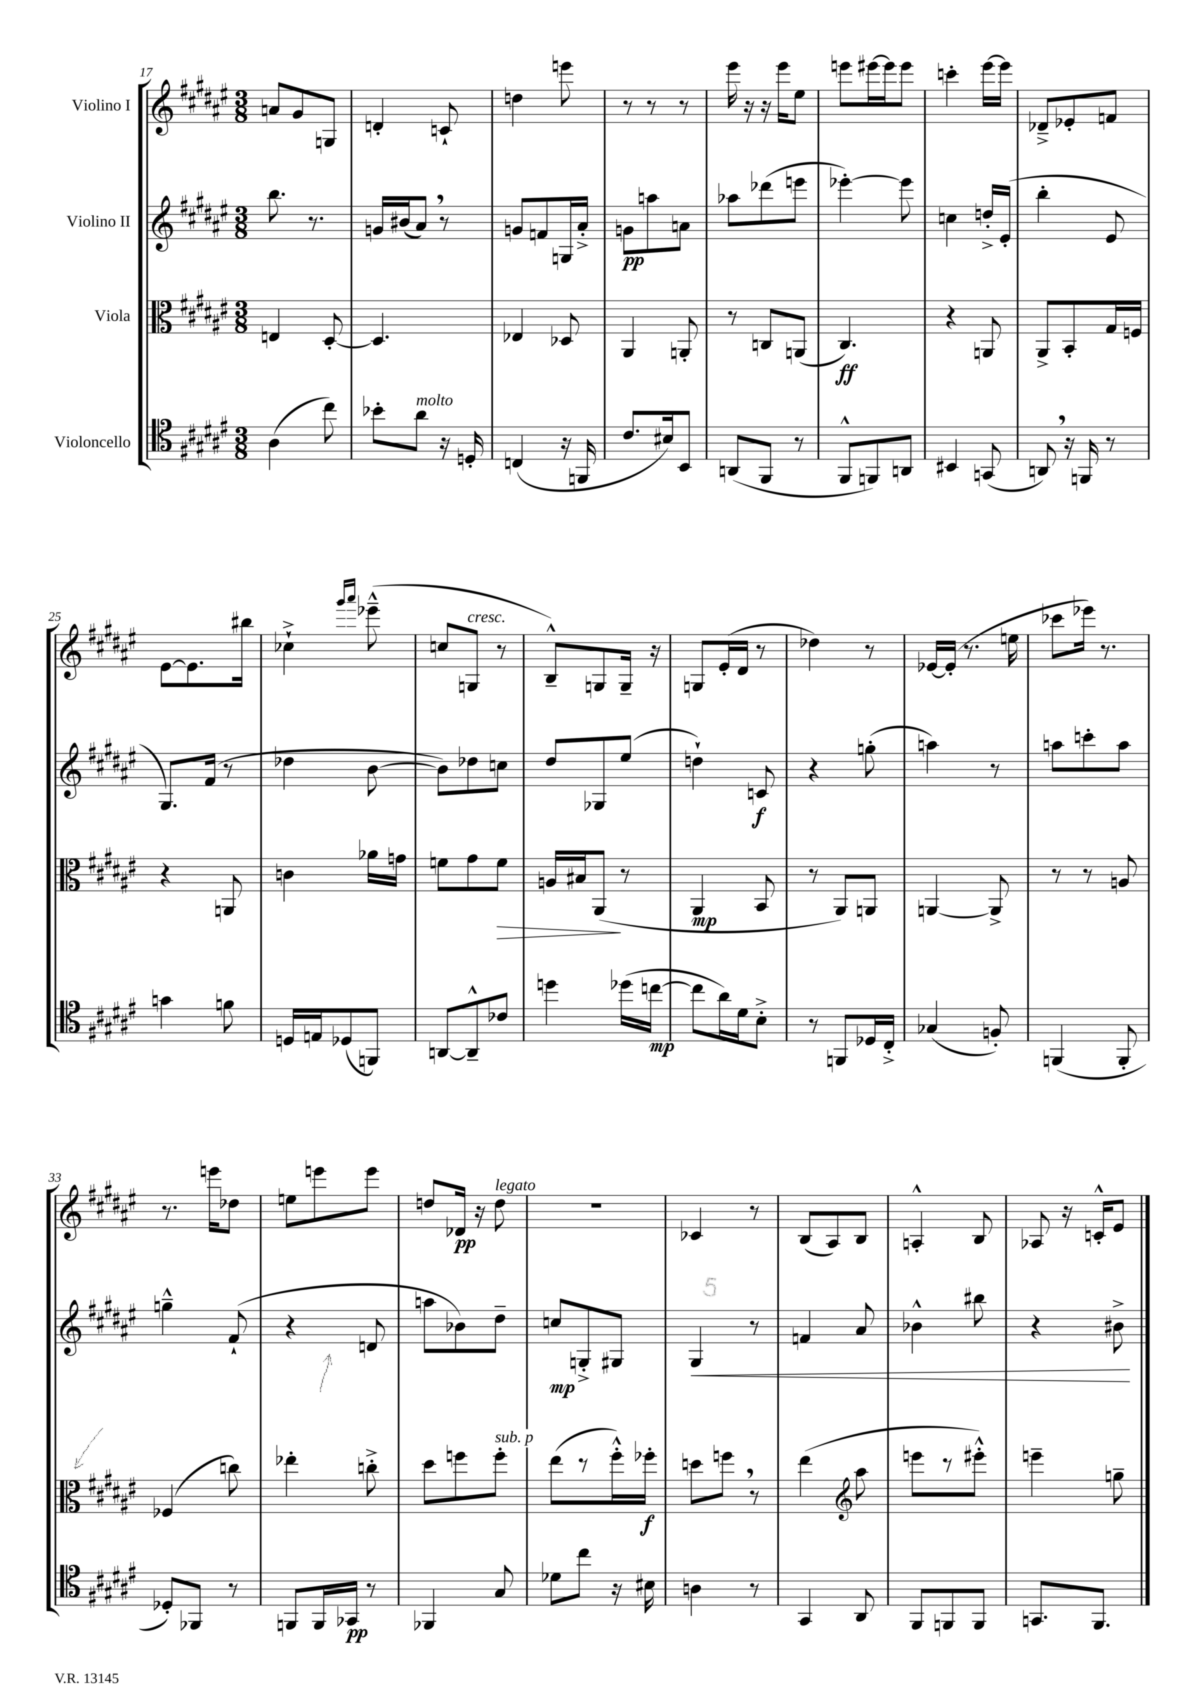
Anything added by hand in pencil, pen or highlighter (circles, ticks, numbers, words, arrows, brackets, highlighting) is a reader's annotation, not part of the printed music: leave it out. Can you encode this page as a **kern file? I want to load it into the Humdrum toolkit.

**kern	**dynam	**kern	**dynam	**kern	**dynam	**kern	**dynam
*part4	*part4	*part3	*part3	*part2	*part2	*part1	*part1
*staff4	*staff4	*staff3	*staff3	*staff2	*staff2	*staff1	*staff1
*I"Violoncello	*	*I"Viola	*	*I"Violino II	*	*I"Violino I	*
*clefC4	*	*clefC3	*	*clefG2	*	*clefG2	*
*k[f#c#g#d#a#e#]	*	*k[f#c#g#d#a#e#]	*	*k[f#c#g#d#a#e#]	*	*k[f#c#g#d#a#e#]	*
*M3/8	*	*M3/8	*	*M3/8	*	*M3/8	*
=17	=17	=17	=17	=17	=17	=17	=17
(4A#\	.	4En/	.	8.bb\	.	8an/L	.
.	.	.	.	.	.	8g#/	.
.	.	.	.	8.r	.	.	.
8cc#\)	.	[8D#'/	.	.	.	8Gn/J	.
=18	=18	=18	=18	=18	=18	=18	=18
8b-X'\L	.	4.D#/]	.	16gn/LL	.	4dn'/	.
.	.	.	.	(16b#X/J	.	.	.
!LO:TX:a:i:t=molto	!	!	!	!	!	!	!
8a#\J	.	.	.	8a#,/J)	.	.	.
16r	.	.	.	8r	.	8cn`/	.
16Dn'/	.	.	.	.	.	.	.
=19	=19	=19	=19	=19	=19	=19	=19
(4Cn/	.	4E-X/	.	8gn/L	.	4ddn\	.
.	.	.	.	8fn/	.	.	.
16r	.	8D-X/	.	16Gn/L	.	8eeen\	.
16FFn/	.	.	.	16a#'^/JJ	.	.	.
=20	=20	=20	=20	=20	=20	=20	=20
8.c#/L	.	4AA#/	.	8gn\L	pp	8r	.
.	.	.	.	8aan\	.	8r	.
16B#X/k)	.	.	.	.	.	.	.
8BB/J	.	8AAn'/	.	8an\J	.	8r	.
=21	=21	=21	=21	=21	=21	=21	=21
(8AAn/L	.	8r	.	8aa-X\L	.	16eee#\	.
.	.	.	.	.	.	16r	.
8FF#/J	.	8Cn/L	.	(8ddd-X\	.	16r	.
.	.	.	.	.	.	16eee#\KL	.
8r	.	(8AAn/J	.	8eeen\J	.	8ee#\J	.
=22	=22	=22	=22	=22	=22	=22	=22
8FF#^^/L	.	4.C#/)	ff	[4eee-X'\)	.	8eeen\L	.
8FFn/)	.	.	.	.	.	[16eee#X\L	.
.	.	.	.	.	.	16eee#\J]	.
8AAn/J	.	.	.	8eee-\]	.	8eee#\J	.
=23	=23	=23	=23	=23	=23	=23	=23
4BB#X/	.	4r	.	4ccn\	.	4cccn'\	.
(8GGn/	.	8AAn/	.	16ddn'^/LL	.	[16eee#\LL	.
.	.	.	.	(16e#'/JJ	.	16eee#\JJ]	.
=24	=24	=24	=24	=24	=24	=24	=24
8AAn,/)	.	8AA#^/L	.	4bb'\	.	8d-X~^/L	.
16r	.	8BB'/	.	.	.	8e-X'/	.
16FFn/	.	.	.	.	.	.	.
8r	.	16G#/L	.	8e#/	.	8fn/J	.
.	.	16Fn/JJ	.	.	.	.	.
!!LO:LB:g=z
=25	=25	=25	=25	=25	=25	=25	=25
4gn\	.	4r	.	8.G#/L)	.	[8e#\L	.
.	.	.	.	.	.	8.e#\]	.
.	.	.	.	(16f#/Jk	.	.	.
8fn\	.	8AAn/	.	8r	.	.	.
.	.	.	.	.	.	16bb#X\Jk	.
=26	=26	=26	=26	=26	=26	=26	=26
16Dn/LL	.	4cn\	.	4dd-X\	.	4cc-X`^\	.
16En/J	.	.	.	.	.	.	.
(8D-X/	.	.	.	.	.	.	.
.	.	.	.	.	.	16qqggg#/LL	.
.	.	.	.	.	.	16qqaaa#/JJ	.
8FFn/J)	.	16a-X\LL	.	[8b\	.	(8eee-X~^^\	.
.	.	16gn\JJ	.	.	.	.	.
=27	=27	=27	=27	=27	=27	=27	=27
[8AAn/L	.	8fn\L	.	8b\L])	.	8ccn/L	.
!	!	!	!	!	!	!LO:TX:a:i:t=cresc.	!
8AA~^^/]	.	8g#\	.	8dd-X\	.	8Gn/J	.
!	!	!	!LO:HP:b	!	!	!	!
8c-X/J	.	8f\J	>	8ccn\J	.	8r	.
=28	=28	=28	=28	=28	=28	=28	=28
4ddn\	.	16An/LL	.	8dd#/L	.	8B~^^/L)	.
.	.	16B#X/J	.	.	.	.	.
.	.	(8AA#/J	.	8G-X/	.	8Gn/	.
(16dd-X\LL	.	8r	]	(8ee#/J	.	16G~/Jk	.
[16ccn\JJ	mp	.	.	.	.	16r	.
=29	=29	=29	=29	=29	=29	=29	=29
8cc\L]	.	4AA#/	mp	4ddn`\)	.	8Gn/L	.
16a#\L)	.	.	.	.	.	(16e#'/L	.
16d#\J	.	.	.	.	.	16d#/JJ	.
8B'^\J	.	8BB/	.	8cn/	f	8r	.
=30	=30	=30	=30	=30	=30	=30	=30
8r	.	8r	.	4r	.	4dd-X\)	.
8FFn/L	.	8AA#/L)	.	.	.	.	.
16D-X/L	.	8AAn/J	.	(8ggn'\	.	8r	.
16C#'^/JJ	.	.	.	.	.	.	.
=31	=31	=31	=31	=31	=31	=31	=31
(4G-X/	.	[4AAn/	.	4aan\)	.	[16e-X/LL	.
.	.	.	.	.	.	(16e-'/JJ]	.
.	.	.	.	.	.	8.r	.
8Fn'/)	.	8AA^/]	.	8r	.	.	.
.	.	.	.	.	.	16een\	.
=32	=32	=32	=32	=32	=32	=32	=32
(4FFn/	.	8r	.	8aan\L	.	8ccc-X\L	.
.	.	8r	.	8cccn'\	.	16eee-X\Jk)	.
.	.	.	.	.	.	8.r	.
8FF'/	.	8An/	.	8aa\J	.	.	.
!!LO:LB:g=z
=33	=33	=33	=33	=33	=33	=33	=33
8D-X'/L)	.	(4F-X/	.	4ggn~^^\	.	8.r	.
8FF-X/J	.	.	.	.	.	.	.
.	.	.	.	.	.	16eeen\KL	.
8r	.	8ccn\)	.	(8f#`/	.	8dd-X\J	.
=34	=34	=34	=34	=34	=34	=34	=34
8FFn/L	.	4ee-X'\	.	4r	.	8een\L	.
16FF/L	.	.	.	.	.	8eeen\	.
16GG-X/JJ	pp	.	.	.	.	.	.
8r	.	8ccn'^\	.	8dn/	.	8eee\J	.
=35	=35	=35	=35	=35	=35	=35	=35
4FF-X/	.	8dd#\L	.	8aan\L	.	8ddn/L	.
.	.	8ffn\	.	8b-X\)	.	16d-X/Jk	pp
.	.	.	.	.	.	16r	.
!	!	!	!	!	!	!LO:TX:a:i:t=legato	!
!	!	!LO:TX:a:i:t=sub. p	!	!	!	!	!
8G#/	.	8ff'\J	.	8dd#~\J	.	8dd\	.
=36	=36	=36	=36	=36	=36	=36	=36
8d-X\L	.	(8ee#\L	.	8ccn/L	mp	4.r	.
8cc#\J	.	8r	.	8Gn'^/	.	.	.
16r	.	16ff#'^^\L)	.	8G#X/J	.	.	.
16B#X\	.	16ff-X'\JJ	f	.	.	.	.
=37	=37	=37	=37	=37	=37	=37	=37
!	!	!	!	!	!LO:HP:b	!	!
4An\	.	8ddn\L	.	4G#/	<	4c-X/	.
.	.	8ffn,\J	.	.	.	.	.
8r	.	8r	.	8r	.	8r	.
=38	=38	=38	=38	=38	=38	=38	=38
4GG#/	.	(4ee#\	.	4fn/	.	(8B/L	.
.	.	.	.	.	.	8A#/)	.
*	*	*clefG2	*	*	*	*	*
8AA#/	.	8aa#\	.	8a#/	.	8B/J	.
=39	=39	=39	=39	=39	=39	=39	=39
8FF#/L	.	8eeen\L	.	4b-X^^\	.	4An'^^/	.
8FFn/	.	8r	.	.	.	.	.
8FF/J	.	8eee#X'^^\J)	.	8bb#X\	.	8B/	.
=40	=40	=40	=40	=40	=40	=40	=40
8.GGn/L	.	4eeen~\	.	4r	.	8A-X/	.
.	.	.	.	.	.	16r	.
8.FF#/J	.	.	.	.	.	16cn'^^/KL	.
.	.	8ggn~\	.	8b#X^\	.	8e#/J	.
.	.	.	.	.	[	.	.
==	==	==	==	==	==	==	==
*-	*-	*-	*-	*-	*-	*-	*-
